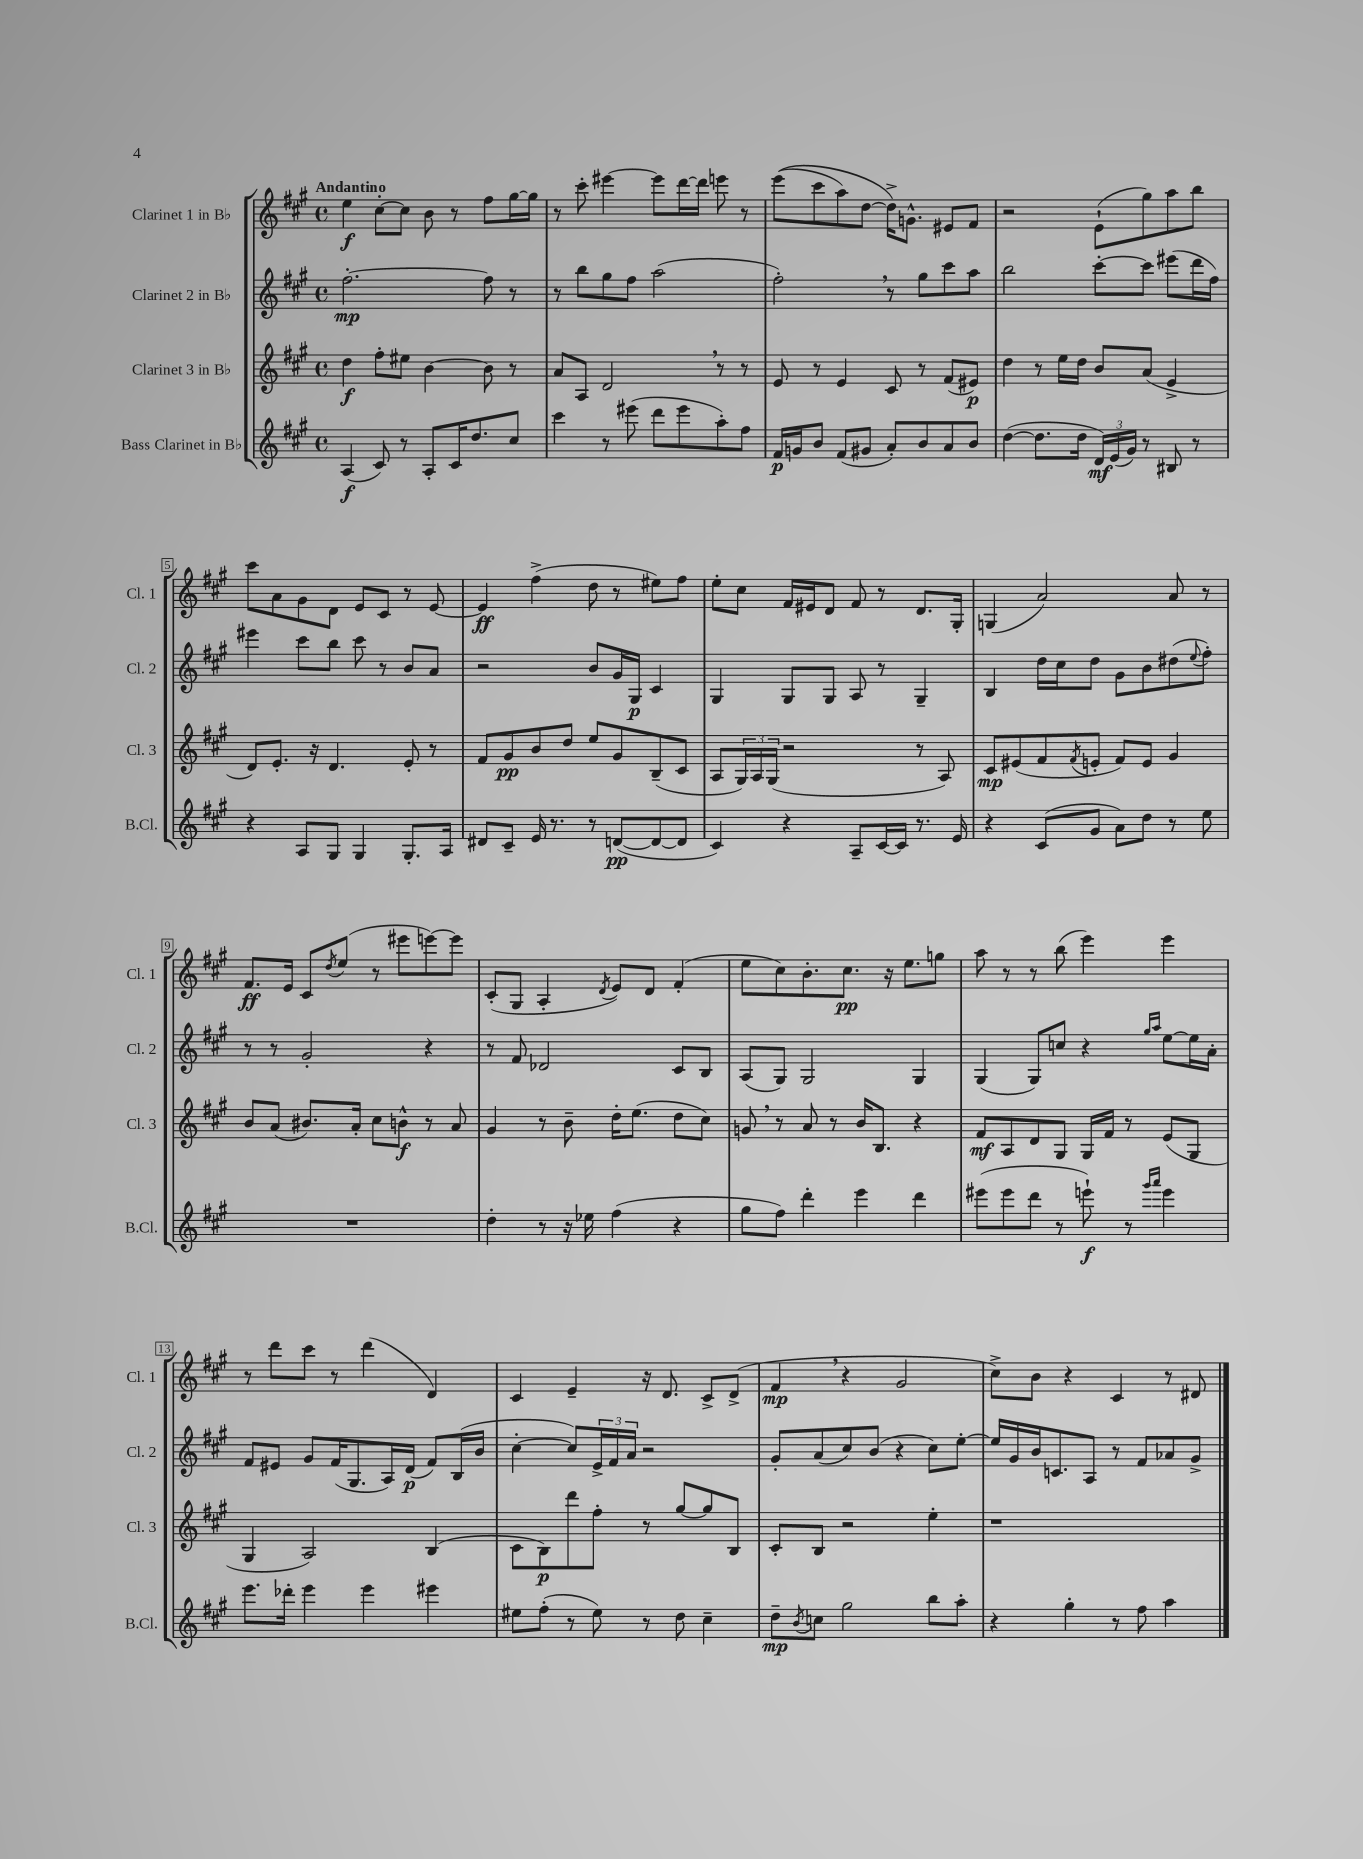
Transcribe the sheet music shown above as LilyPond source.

<<
\new StaffGroup <<
\new Staff = "s0" \with { instrumentName = "Clarinet 1 in Bb" shortInstrumentName = "Cl. 1" } {
    \clef treble \key a \major \defaultTimeSignature \time 4/4 \tempo "Andantino"
    e''4\f cis''8~-. cis''8 b'8 r8 fis''8 gis''16~ gis''16 |
    r8 cis'''8-. eis'''4~ eis'''8 d'''16~ d'''16 e'''8 r8 |
    e'''8(\( cis'''8 a''8) d''8~ d''16->\) g'8.-^ eis'8 fis'8 |
    r2 e'8-!( gis''8) a''8 b''8 |
    cis'''8 a'8 gis'8 d'8 e'8 cis'8 r8 e'8~ |
    e'4\ff fis''4->( d''8 r8 eis''8) fis''8 |
    e''8-. cis''8 fis'16 eis'16 d'8 fis'8 r8 d'8. gis16-. |
    g4( a'2) a'8 r8 |
    fis'8.\ff e'16 cis'8 \acciaccatura { d''8 } e''8( r8 eis'''8 e'''8~) e'''8 |
    cis'8-.( gis8 a4-. \acciaccatura { d'8 } e'8) d'8 fis'4-.( |
    e''8 cis''8) b'8.-. cis''8.\pp r16 e''8. g''8 |
    a''8 r8 r8 b''8( e'''4) e'''4 |
    r8 d'''8 cis'''8 r8 d'''4( d'4) |
    cis'4 e'4-- r16 d'8. cis'8-> d'8->( |
    fis'4\mp \breathe r4 gis'2 |
    cis''8->) b'8 r4 cis'4 r8 dis'8 \bar "|." |
}
\new Staff = "s1" \with { instrumentName = "Clarinet 2 in Bb" shortInstrumentName = "Cl. 2" } {
    \clef treble \key a \major \defaultTimeSignature \time 4/4
    fis''2.~-.\mp fis''8 r8 |
    r8 b''8 gis''8 fis''8 a''2( |
    fis''2-.) \breathe r8 gis''8 cis'''8 a''8 |
    b''2 cis'''8~-. cis'''8 eis'''8( d'''16 fis''16) |
    eis'''4 cis'''8 b''8 cis'''8 r8 b'8 a'8 |
    r2 b'8 gis'16 gis16\p cis'4 |
    gis4 gis8 gis8 a8 r8 gis4-- |
    b4 d''16 cis''16 d''8 gis'8 b'8 dis''8( \appoggiatura { e''8 } fis''8-.) |
    r8 r8 gis'2-. r4 |
    r8 fis'8 des'2 cis'8 b8 |
    a8( gis8) gis2 gis4 |
    gis4( gis8) c''8 r4 \grace { gis''16 a''16 } e''8~ e''16 a'16-. |
    fis'8 eis'8 gis'8 fis'16( gis8. a16) d'16\p( fis'8) b16( b'16 |
    cis''4~-. cis''8) \tuplet 3/2 { e'16-> fis'16 a'16 } r2 |
    gis'8-. a'8( cis''8) b'8( r4 cis''8) e''8~-. |
    e''16 gis'16 b'16 c'8. a8 r8 fis'8 aes'8 gis'8-> \bar "|." |
}
\new Staff = "s2" \with { instrumentName = "Clarinet 3 in Bb" shortInstrumentName = "Cl. 3" } {
    \clef treble \key a \major \defaultTimeSignature \time 4/4
    d''4\f fis''8-. eis''8 b'4~ b'8 r8 |
    a'8 a8 d'2 \breathe r8 r8 |
    e'8 r8 e'4 cis'8 r8 fis'8( eis'8\p) |
    d''4 r8 e''16 d''16 b'8 a'8( e'4-> |
    d'8) e'8.-. r16 d'4. e'8-. r8 |
    fis'8 gis'8\pp b'8 d''8 e''8 gis'8 b8--( cis'8 |
    a8 \tuplet 3/2 { gis16) a16 gis16( } r2 r8 a8) |
    cis'8\mp eis'8( fis'8 \acciaccatura { fis'8 } e'8-. fis'8) e'8 gis'4 |
    b'8 a'8( bis'8.) a'16-. cis''8 b'8-^\f r8 a'8 |
    gis'4 r8 b'8-- d''16-. e''8.( d''8 cis''8) |
    g'8 \breathe r8 a'8 r8 b'16 b8. r4 |
    fis'8\mf a8 d'8 gis8 gis16 fis'16 r8 e'8( gis8 |
    gis4 a2) b4( |
    cis'8 b8\p) d'''8 fis''8-. r8 gis''8~ gis''8 b8 |
    cis'8-. b8 r2 e''4-. |
    r1 \bar "|." |
}
\new Staff = "s3" \with { instrumentName = "Bass Clarinet in Bb" shortInstrumentName = "B.Cl." } {
    \clef treble \key a \major \defaultTimeSignature \time 4/4
    a4\f( cis'8) r8 a8-. cis'16 d''8. cis''8 |
    cis'''4 r8 eis'''8( d'''8 eis'''8 a''8-.) fis''8 |
    fis'16\p g'16 b'8 fis'8( gis'8 a'8-.) b'8 a'8 b'8 |
    d''4~( d''8. d''16 \tuplet 3/2 { d'16\mf) e'16( gis'16) } r8 bis8 r8 |
    r4 a8 gis8 gis4 gis8.-. a16 |
    dis'8 cis'8-- e'16 r8. r8 d'8~\pp( d'8~ d'8 |
    cis'4) r4 a8-- cis'16~ cis'16 r8. e'16 |
    r4 cis'8( gis'8 a'8) d''8 r8 e''8 |
    R1 |
    d''4-. r8 r16 ees''16 fis''4( r4 |
    gis''8 fis''8) d'''4-. e'''4 d'''4 |
    eis'''8( eis'''8 d'''8 r8 e'''8-!\f) r8 \grace { gis'''16 a'''16 } e'''4 |
    e'''8. des'''16-. e'''4 e'''4 eis'''4 |
    eis''8 fis''8-.( r8 eis''8) r8 d''8 cis''4-- |
    d''8--\mp \acciaccatura { b'8 } c''8 gis''2 b''8 a''8-. |
    r4 gis''4-. r8 fis''8 a''4 \bar "|." |
}
>>
>>
\layout { \context { \Score \override BarNumber.stencil = #(make-stencil-boxer 0.1 0.3 ly:text-interface::print) } }
